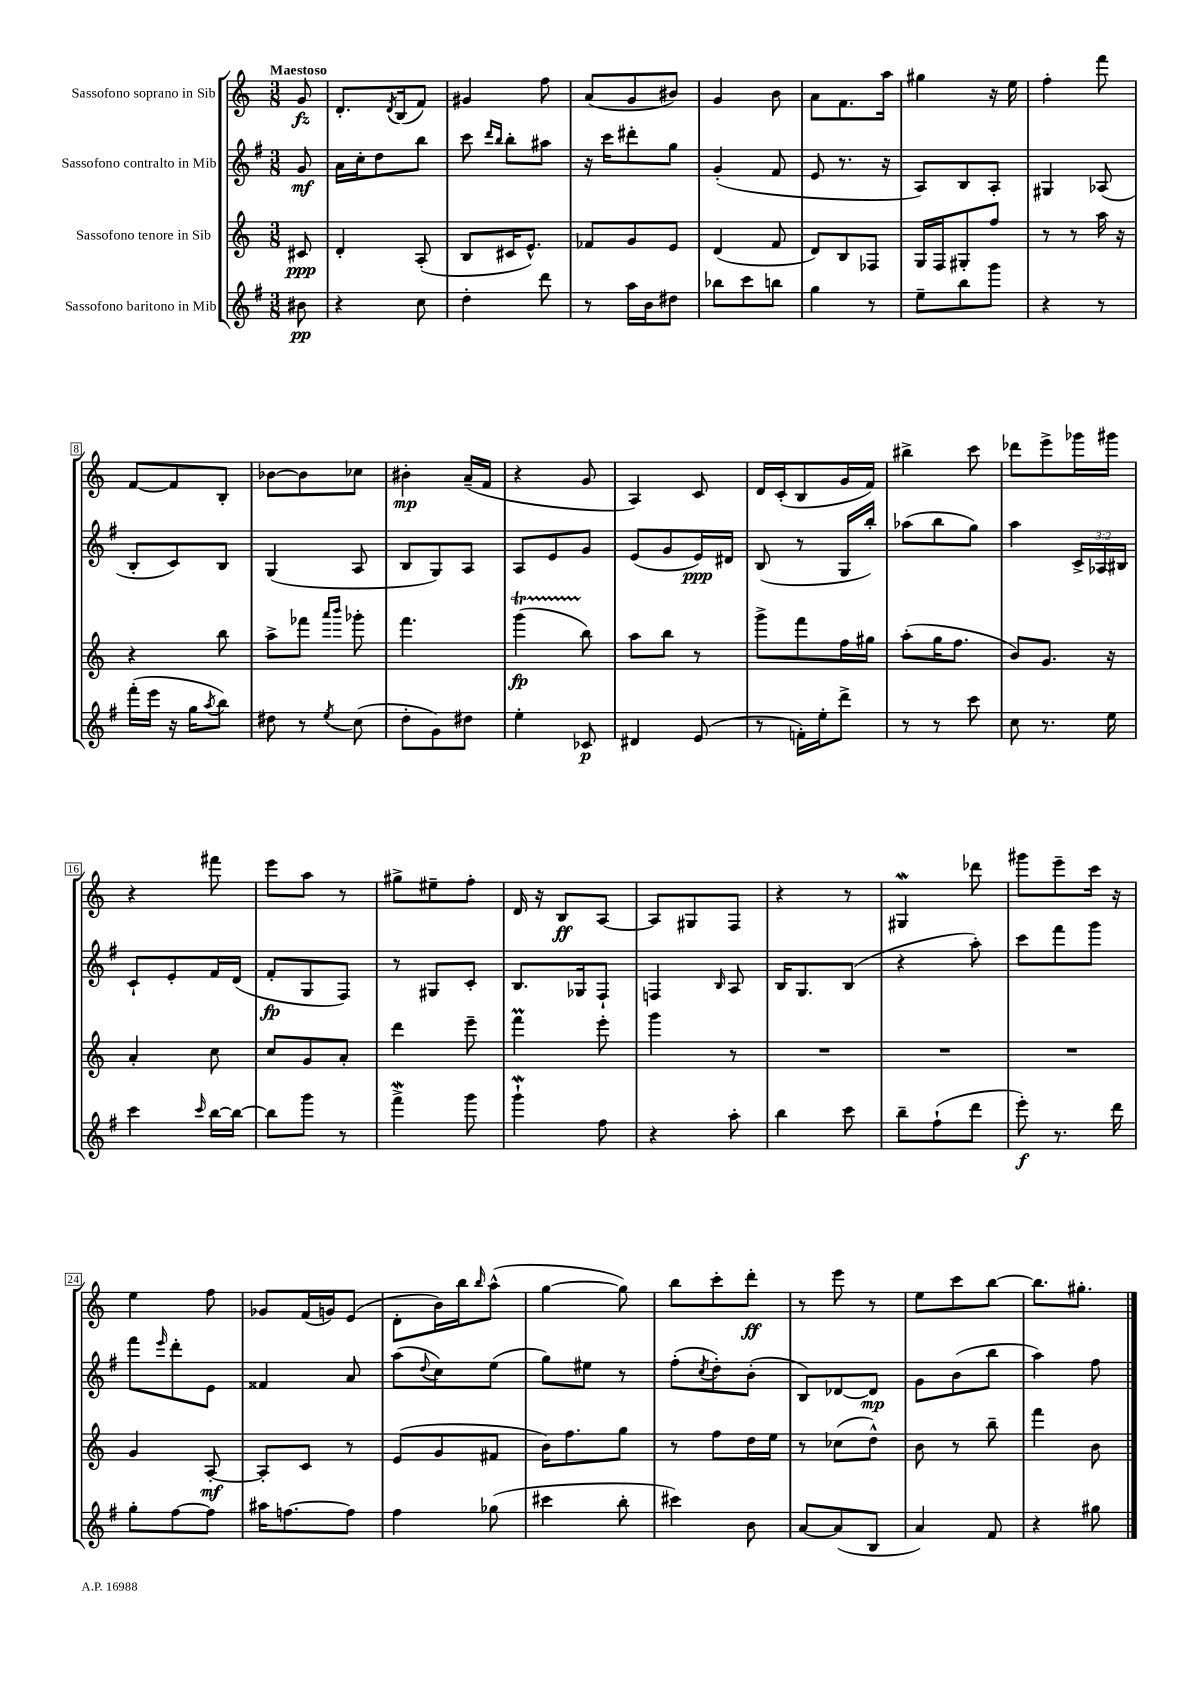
<<
\new StaffGroup <<
\new Staff = "s0" \with { instrumentName = "Sassofono soprano in Sib" } {
    \clef treble \key c \major \numericTimeSignature \time 3/8 \partial 8 \tempo "Maestoso"
    g'8\fz |
    d'8.-. \acciaccatura { d'8 } b16( f'8) |
    gis'4 f''8 |
    a'8( g'8 bis'8) |
    g'4 b'8 |
    a'8 f'8. a''16 |
    gis''4 r16 e''16 |
    f''4-. f'''8 |
    f'8~ f'8 b8-. |
    bes'8~ bes'8 ces''8 |
    bis'4-.\mp a'16--( f'16 |
    r4 g'8 |
    a4) c'8 |
    d'16 c'16-.( b8 g'16 f'16) |
    bis''4-> c'''8 |
    des'''8 e'''8-> ges'''16 gis'''16 |
    r4 fis'''8 |
    e'''8 a''8 r8 |
    gis''8-> eis''8-- f''8-. |
    d'16 r16 b8\ff a8~ |
    a8 gis8 f8 |
    r4 r8 |
    gis4\mordent des'''8 |
    gis'''8 e'''8-- c'''16 r16 |
    e''4 f''8 |
    ges'8 f'16( g'16) e'8( |
    d'8-. b'16) b''16 \grace { b''16 } a''8-^( |
    g''4~ g''8) |
    b''8 c'''8-. d'''8-.\ff |
    r8 e'''8 r8 |
    e''8 c'''8 b''8~ |
    b''8. gis''8.-. \bar "|." |
}
\new Staff = "s1" \with { instrumentName = "Sassofono contralto in Mib" } {
    \clef treble \key g \major \numericTimeSignature \time 3/8 \override Staff.TupletNumber.text = #tuplet-number::calc-fraction-text \partial 8
    g'8\mf |
    a'16 c''16-. d''8 b''8 |
    c'''8 \grace { d'''16 b''16 } b''8-. ais''8 |
    r16 c'''16 dis'''8-. g''8 |
    g'4-.( fis'8 |
    e'8 r8. r16 |
    a8) b8 a8-. |
    gis4 aes8( |
    b8-. c'8) b8 |
    g4( a8 |
    b8 g8) a8 |
    a8 e'8 g'8 |
    e'8( g'8 e'16\ppp) dis'16 |
    b8( r8 g16 b''16-.) |
    aes''8( b''8 g''8) |
    a''4 \tuplet 3/2 { c'16-> aes16 bis16 } |
    c'8-! e'8-. fis'16 d'16( |
    fis'8-.\fp g8 fis8) |
    r8 gis8 c'8-. |
    b8. ges16 fis8-! |
    f4 \grace { b16 } a8 |
    b16 g8. b8( |
    r4 a''8-.) |
    c'''8 fis'''8 g'''8 |
    fis'''8 \grace { e'''16 } d'''8-. e'8 |
    fisis'4 a'8 |
    a''8( \appoggiatura { d''8 } c''8) e''8( |
    g''8) eis''8 r8 |
    fis''8-.( \acciaccatura { c''8 } d''8-.) b'8-.( |
    b8) des'8~ des'8\mp |
    g'8 b'8( b''8 |
    a''4) fis''8 \bar "|." |
}
\new Staff = "s2" \with { instrumentName = "Sassofono tenore in Sib" } {
    \clef treble \key c \major \numericTimeSignature \time 3/8 \partial 8
    cis'8\ppp |
    d'4-. a8-.( |
    b8 cis'16 e'8.-^) |
    fes'8 g'8 e'8 |
    d'4( f'8 |
    d'8) b8 fes8 |
    g16 f16 gis8-. f''8 |
    r8 r8 a''16 r16 |
    r4 b''8 |
    a''8-> fes'''8 \grace { a'''16 b'''16 } ges'''8-. |
    f'''4. |
    g'''4\startTrillSpan\fp( b''8\stopTrillSpan) |
    a''8 b''8 r8 |
    g'''8-> f'''8 f''16 gis''16 |
    a''8-.( g''16 f''8. |
    b'8) g'8. r16 |
    a'4-. c''8 |
    c''8 g'8 a'8-. |
    d'''4 e'''8-- |
    f'''4\prall e'''8-. |
    g'''4 r8 |
    R4. |
    R4. |
    R4. |
    g'4 a8~-.\mf |
    a8-. c'8 r8 |
    e'8( g'8 fis'8 |
    b'16) f''8. g''8 |
    r8 f''8 d''16 e''16 |
    r8 ces''8( d''8-^) |
    b'8 r8 b''8-- |
    f'''4 b'8 \bar "|." |
}
\new Staff = "s3" \with { instrumentName = "Sassofono baritono in Mib" } {
    \clef treble \key g \major \numericTimeSignature \time 3/8 \partial 8
    bis'8\pp |
    r4 c''8 |
    d''4-. d'''8 |
    r8 a''16 b'16 dis''8 |
    bes''8 c'''8 b''8 |
    g''4 r8 |
    e''8-- b''8 g'''8 |
    r4 r8 |
    fis'''16-.( e'''16 r16 g''16 \acciaccatura { a''8 } b''8) |
    dis''8 r8 \acciaccatura { e''8 } c''8( |
    d''8-. g'8) dis''8 |
    e''4-. ces'8\p |
    dis'4 e'8( |
    r8 f'16-.) e''16-. d'''8-> |
    r8 r8 c'''8 |
    c''8 r8. e''16 |
    c'''4 \grace { c'''16 } b''16~ b''16~ |
    b''8 g'''8 r8 |
    fis'''4->\mordent g'''8 |
    g'''4-!\mordent fis''8 |
    r4 a''8-. |
    b''4 c'''8 |
    b''8-- fis''8-!( d'''8 |
    e'''8-.\f) r8. d'''16 |
    g''8-. fis''8~ fis''8 |
    ais''16 f''8.~ f''8 |
    fis''4 ges''8( |
    cis'''4 b''8-. |
    cis'''4) b'8 |
    a'8~ a'8( b8 |
    a'4) fis'8 |
    r4 gis''8 \bar "|." |
}
>>
>>
\layout { \context { \Score \override BarNumber.stencil = #(make-stencil-boxer 0.1 0.3 ly:text-interface::print) } }
